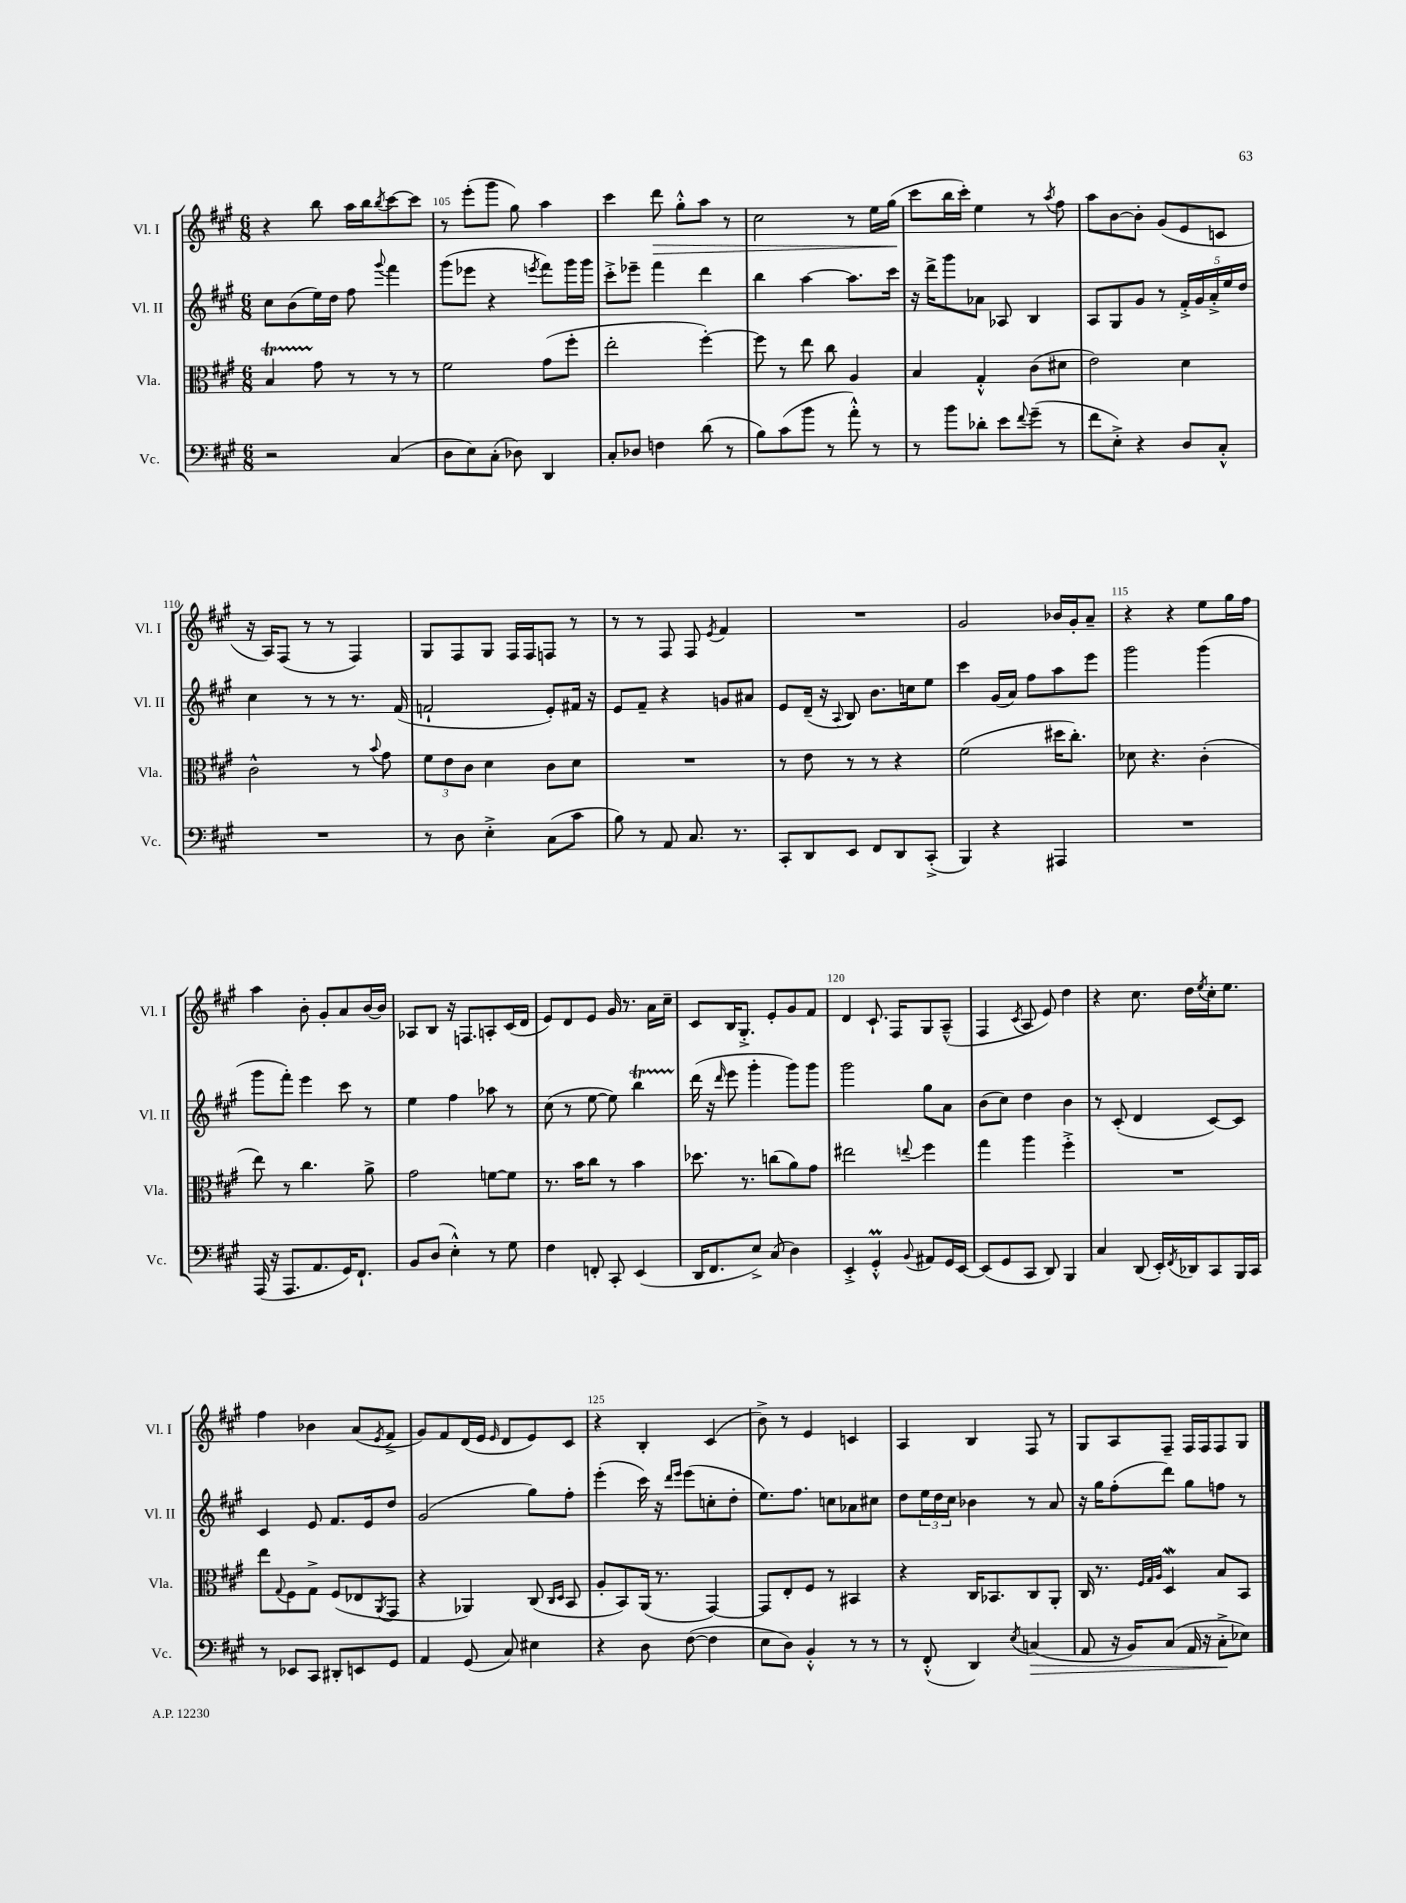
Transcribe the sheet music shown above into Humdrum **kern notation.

**kern	**kern	**kern	**kern
*staff4	*staff3	*staff2	*staff1
*clefF4	*clefC3	*clefG2	*clefG2
*k[f#c#g#]	*k[f#c#g#]	*k[f#c#g#]	*k[f#c#g#]
*M6/8	*M6/8	*M6/8	*M6/8
2r	4B/	8cc#\L	4r
.	.	(8b\	.
.	8g#\	16ee\L)	8bb\
.	.	16dd\JJ	.
.	8r	8ff#\	16aa\LL
.	.	.	16bb\J
.	.	8qqggg#/	8qbb/
(4C#/	8r	4fff#\	[8ccc#\
.	8r	.	8ccc#\]J
=	=	=	=
8D\L	2f#\	(8ggg#\L	8r
8E\)	.	8eee-\J	(8eee'\L
(8C#'\J	.	4r	8ggg#\J
8D-\)	.	.	8gg#\)
.	.	8qeee/	.
4DD/	(8g#\L	8fff#\L)	4aa\
.	8ff#'\J	16ggg#\L	.
.	.	16ggg#\JJ	.
=	=	=	=
8C#'/L	2ee'\	8ccc#'^\L	4ccc#\
8D-/J	.	8eee-~\J	.
4F\	.	4fff#\	8ddd\
.	.	.	8gg#'^^\L
(8d\	[4ff#'\)	4ddd\	8aa\J
8r	.	.	8r
=	=	=	=
8B\L)	8ff#\]	4bb\	2cc#\
(8c#\	8r	.	.
8b\J	8ee\	[4aa\	.
8r	8cc#\	.	.
8a'^^\)	4A/	8.aa\]L	8r
8r	.	.	16ee\LL
.	.	16ccc#\Jk	(16gg#\JJ
=	=	=	=
8r	4B/	16r	8ccc#\L
.	.	16ddd^\LK	.
8b\L	.	8ggg#\	16bb\L
.	.	.	16ccc#'\JJ)
8d-'\J	4G#'^^/	8a-\J	4ee\
8e\L	.	8A-/	.
8qqf#/	.	.	.
(8g#~\J	(8c#\L	4B/	8r
.	.	.	8qaa/
8r	8d#\J	.	8ff#\
=	=	=	=
8f#\L	2e\)	8A/L	8aa\L
8E'^\J)	.	8G#/	[8b\
4r	.	8g#/J	8b'\]J
.	.	8r	(8g#/L
8D/L	4d\	20f#'^/LL	8e/
.	.	20g#/	.
.	.	20a'^/	.
8C#'^^/J	.	.	8c/J
.	.	20ee/	.
.	.	20dd/JJ	.
=	=	=	=
2.r	2c#^^\	4cc#\	16r
.	.	.	16A/LK)
.	.	.	(8F#/J
.	.	8r	8r
.	.	8r	8r
.	8r	8.r	4F#/)
.	8qqb/	.	.
.	8g#\	.	.
.	.	(16f#/	.
=	=	=	=
8r	12f#\L	2f`/	8G#/L
.	12e\	.	.
8D\	.	.	8F#/
.	12c#\J	.	.
4E'^\	4d\	.	8G#/J
.	.	.	16F#/LL
.	.	.	16F#/J
(8C#\L	8c#\L	8e'/L)	8F/J
8c#\J	8d\J	16f#/Jk	8r
.	.	16r	.
=	=	=	=
8B\)	2.r	8e/L	8r
8r	.	8f#~/J	8r
8AA/	.	4r	8F#/
8.C#/	.	.	8F#/
.	.	.	8qe/
.	.	8g/L	4f#/
8.r	.	.	.
.	.	8a#/J	.
=	=	=	=
8CC#'/L	8r	8e/L	2.r
8DD/	8e\	(16d~/Jk	.
.	.	16r	.
.	.	8qqA/	.
8EE/J	8r	8B/)	.
8FF#/L	8r	8.b\L	.
8DD/	4r	.	.
.	.	16cc\k	.
(8CC#'^/J	.	8ee\J	.
=	=	=	=
4BBB/)	(2f#\	4ccc#\	2g#/
4r	.	(16g#/LL	.
.	.	16a/JJ)	.
.	.	8ff#\L	.
4AAA#/	16dd#\LK	8aa\	16b-/LL
.	8.cc#'\J)	.	16g#'/J
.	.	8eee\J	8a~/J
=	=	=	=
2.r	8d-\	2ggg#\	4r
.	4.r	.	.
.	.	.	4r
.	(4c#'\	(4ggg#\	8ee\L
.	.	.	16gg#\L
.	.	.	16ff#\JJ
=	=	=	=
(16AAA/	8ee\)	8ggg#\L	4aa\
16r	.	.	.
8.AAA/L	8r	8fff#'\J)	.
.	4.cc#\	4eee\	8b'\
8.AA/	.	.	.
.	.	.	8g#'/L
16GG#/K)	.	8ccc#\	8a/
8.FF#`/J	.	.	.
.	8a^\	8r	[16b/L
.	.	.	16b/]JJ
=	=	=	=
8BB/L	2g#\	4ee\	8A-/L
(8D/J	.	.	8B/J
4E'^^\)	.	4ff#\	16r
.	.	.	8.F/L
8r	[8f\L	8aa-\	8A'/
8G#\	8f\]J	8r	(16c#/L
.	.	.	16d/JJ
=	=	=	=
4F#\	8.r	(8cc#\	8e/L)
.	.	8r	8d/
.	16b\LK	.	.
8FF'/	8cc#\J	[8ee\	8e/J
8CC#'/	8r	8ee\])	16g#/
.	.	.	8.r
(4EE/	4b\	4bb\	.
.	.	.	16a\LL
.	.	.	16cc#~\JJ
=	=	=	=
16DD/LK	8.dd-\	(16ddd\	8c#/L
8.FF#/	.	16r	.
.	.	16qqddd/	.
.	.	8eee\	16B/K
.	8.r	.	8.G#'^/J
8E^/J)	.	4ggg#'\	.
(8C#/	(8cc\L	.	8e'/L
4D\)	8a\)	8ggg#\L)	8g#/
.	8g#\J	8ggg#\J	8f#/J
=	=	=	=
4EE'^/	2ee#\	2ggg#\	4d/
4GG#'^^/	.	.	8.c#`/
.	.	.	16F#/LK
8qqBB/	8qqee/	.	.
8AA#/L	4ff#\	8gg#\L	8G#/
16GG#/L	.	8a\J	(8A~^^/J
[16EE/JJ	.	.	.
=	=	=	=
(8EE/]L	4gg#\	(8b\L	4F#/
8GG#/	.	8cc#\J)	.
.	.	.	8qc#/
8CC#/J	4aa\	4dd\	8A/
8DD/)	.	.	8e/)
4BBB/	4ff#'^\	4b\	4dd\
=	=	=	=
4C#/	2.r	8r	4r
.	.	(8c#'/	.
(8DD/	.	4d/	8.cc#\
16EE'/LL)	.	.	.
8qFF#/	.	.	.
16DD-/J	.	.	16dd\LL
.	.	.	8qee/
8CC#/	.	[8c#/L)	16cc#'\J
.	.	.	8.ee\J
16BBB/L	.	8c#/]J	.
16CC#/JJ	.	.	.
=	=	=	=
8r	8ee\L	4c#/	4ff#\
.	8qqG#/	.	.
8EE-/L	8F#\	.	.
8CC#/J	8G#^\J	8e/	4b-\
8DD#'/L	(8F#/L	8.f#/L	.
8EE/	8E-/	.	(8a/L
.	.	16e/k	.
.	8qAA/	.	8qe/
8GG#/J	8GG#/J	8dd/J	8f#^/J
=	=	=	=
4AA/	4r	(2g#/	8g#/L)
.	.	.	8f#/
(8GG#/	4AA-/)	.	(16d/L
.	.	.	16e/JJ
.	.	.	16qqe/
8C#/)	.	.	8d/L
4E#\	(8C#/	8gg#\L)	8e/)
.	16qqC#/LL	.	.
.	16qqD/JJ	.	.
.	8BB/	8ff#'\J	8c#/J
=	=	=	=
4r	8A'/L	(4eee'\	4r
.	8BB/)	.	.
8D\	(16AA/Jk	16ccc#\)	4B'/
.	8.r	16r	.
.	.	16qqddd/LL	.
.	.	16qqeee/JJ	.
([8F#\	.	(8eee\L	.
4F#\]	[4GG#/)	8cc'\	(4c#/
.	.	8dd'\J	.
=	=	=	=
8E\L	8GG#/]L	8.ee\L)	8b^\)
8D\J)	8E'/	.	8r
.	.	8.ff#\J	.
4BB'^^/	8F#/J	.	4e/
.	8r	8cc\L	.
8r	4BB#/	8a-\	4c/
8r	.	8cc#\J	.
=	=	=	=
8r	4r	8dd\L	4A/
(8FF#'^^/	.	24ee\L	.
.	.	24dd\	.
.	.	24cc#\JJ	.
4DD/)	16C#/LK	4b-\	4B/
.	8.BB-/	.	.
8qE/	.	.	.
(4C/	8C#/	8r	8F#/
.	8AA'/J	8a/	8r
=	=	=	=
8AA/	16C#/	16r	8G#/L
.	8.r	16gg#\LK	.
16r	.	(8ff#'\	8A/
16BB/LK)	.	.	.
.	32qqF#/LLL	.	.
.	32qqG#/	.	.
.	32qqA/JJJ	.	.
(8C#/J	4D/	8ddd\J)	8F#~/J
16AA/	.	8gg#\L	16F#/LL
16r	.	.	16F#/J
8C#'^\L	8B/L	8ff\J	8F#/
8E-\J)	8BB/J	8r	8G#/J
==	==	==	==
*-	*-	*-	*-
